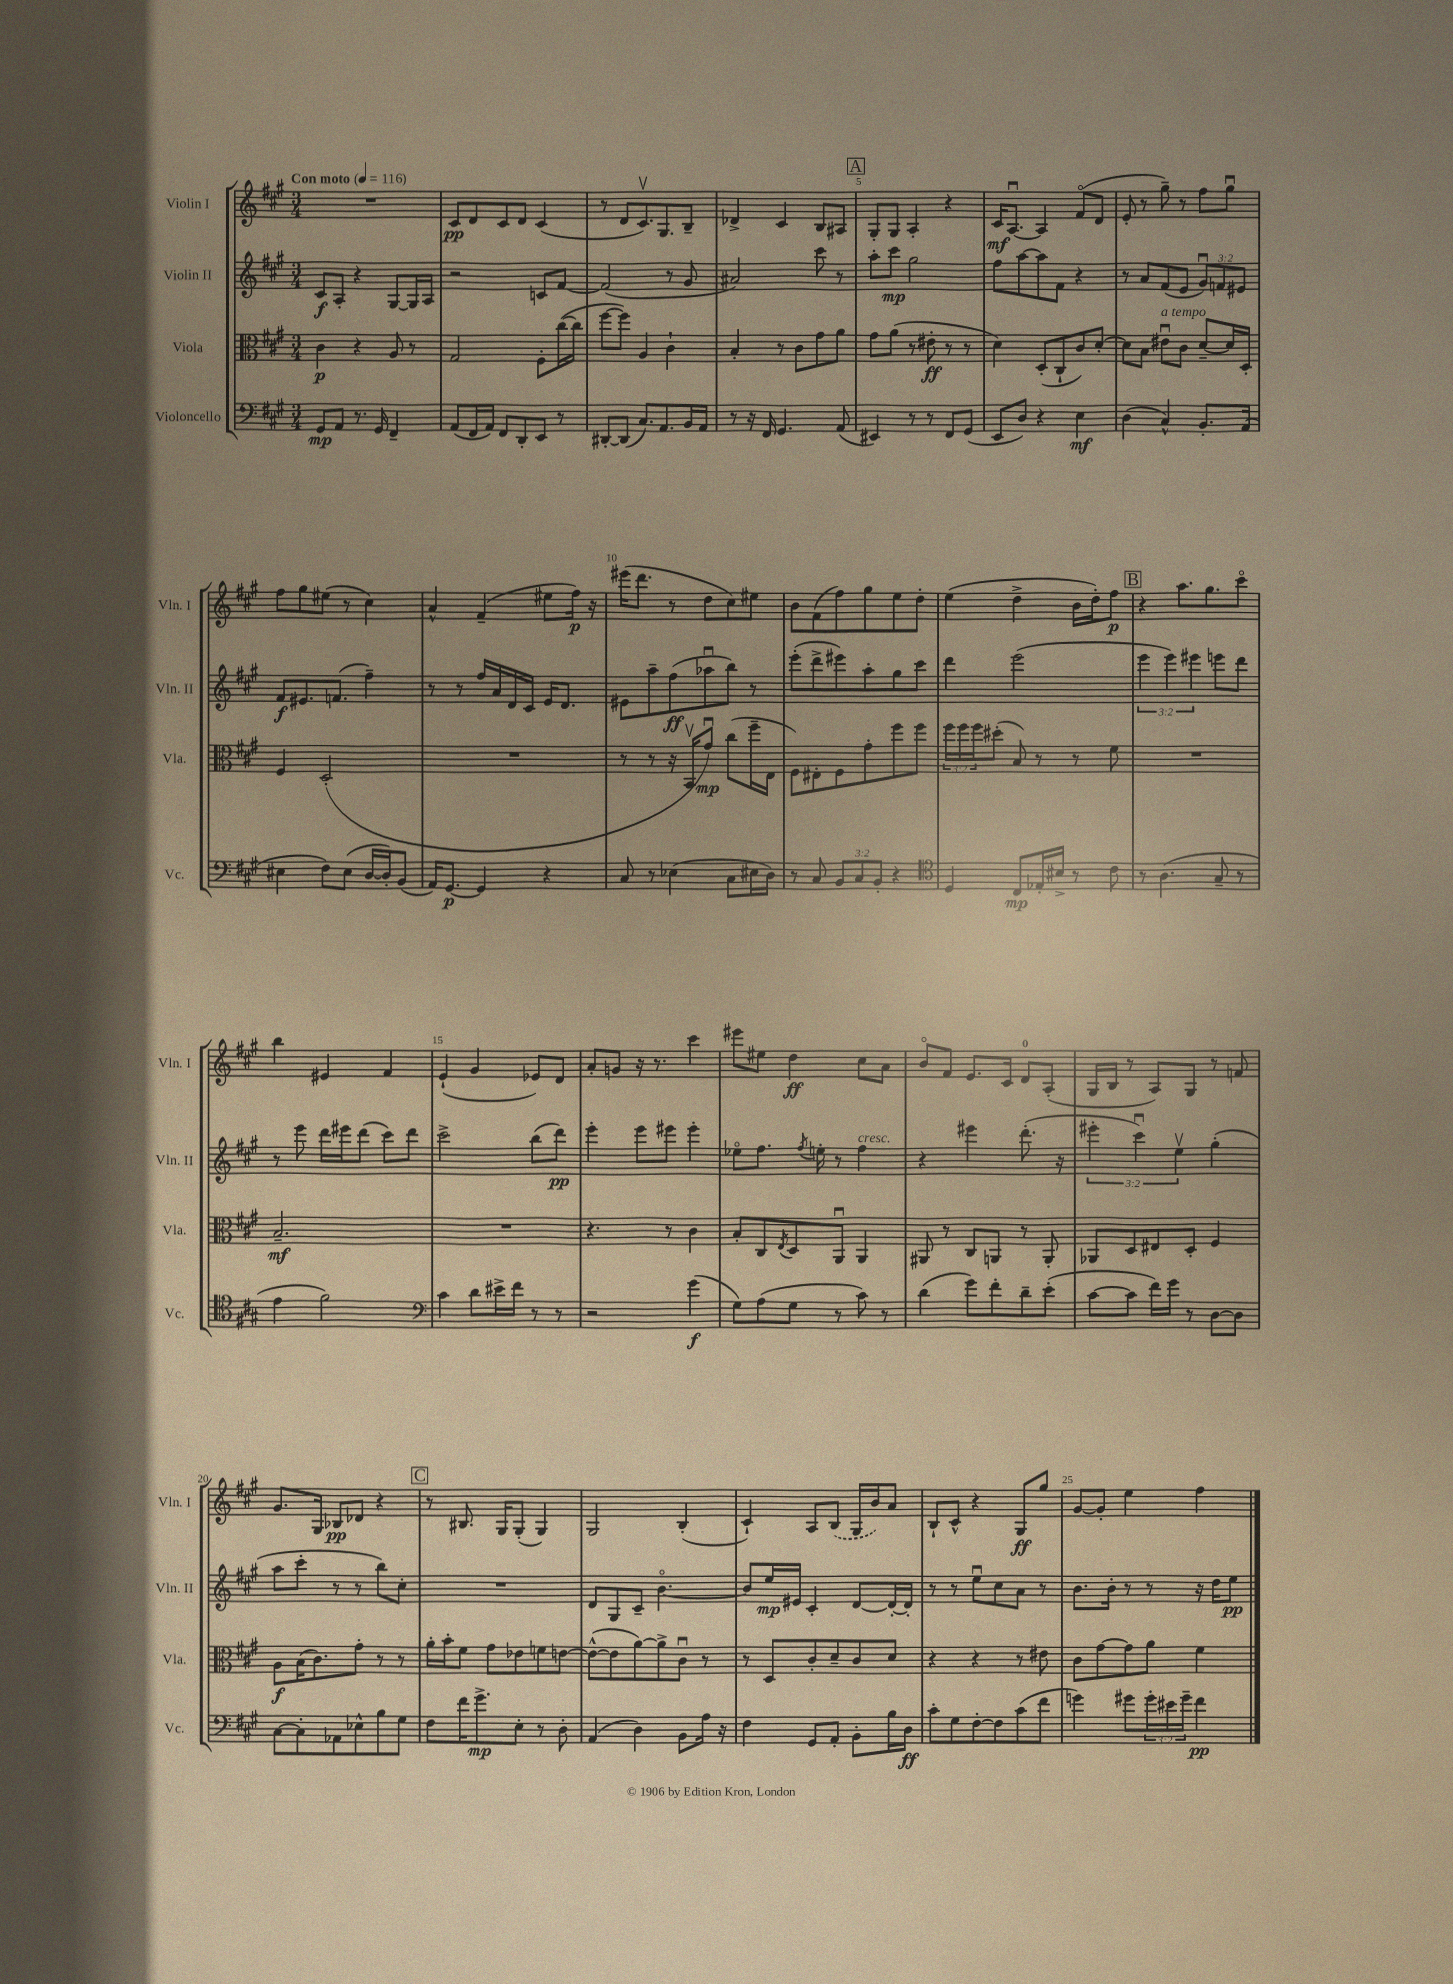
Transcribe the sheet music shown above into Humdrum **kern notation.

**kern	**kern	**kern	**kern
*staff4	*staff3	*staff2	*staff1
*clefF4	*clefC3	*clefG2	*clefG2
*k[f#c#g#]	*k[f#c#g#]	*k[f#c#g#]	*k[f#c#g#]
*M3/4	*M3/4	*M3/4	*M3/4
*MM116	*MM116	*MM116	*MM116
8GG#/L	4c#\	8c#/L	2.r
8AA/J	.	8A'/J	.
8.r	4r	4r	.
16GG#/	.	.	.
4FF#~/	8A/	[8G#/L	.
.	8r	16G#/]L	.
.	.	16A/JJ	.
=	=	=	=
(8AA/L	2G#/	2r	8c#/L
16FF#/L	.	.	8d/
16AA/JJ)	.	.	.
8FF#/L	.	.	8c#/
8DD'/	.	.	8d/J
8EE/J	8F#'\L	8c/L	(4c#/
8r	([16cc#\L	[8f#/J	.
.	16cc#\]JJ	.	.
=	=	=	=
[8DD#'/L	[8ff#\L	(2f#/]	8r
(8DD#/]J	8ff#\]J)	.	8d/L
8.C#/L)	4A/	.	8.c#v/)
8.AA/	.	.	8.G#/
.	4c#`\	8r	.
16BB/L	.	8g#/	8B~/J
16AA/JJ	.	.	.
=	=	=	=
8r	4B'/	2a#/)	4d-^/
16r	.	.	.
16FF#/	.	.	.
4.GG#/	8r	.	4c#/
.	8c#\L	.	.
.	8g#\	8ccc#\	8B/L
(8AA/	8a\J	8r	8A#/J
=	=	=	=
4EE#/)	8g#\L	8aa'\L	8G#'/L
.	(8a\J	8ccc#\J	8G#/J
8r	8r	2gg#\	4A'/
8r	8e#'\	.	.
8FF#/L	8r	.	4r
(8GG#/J	8r	.	.
=	=	=	=
8EE/L	4d\)	8ff#\L	16c#/LK
.	.	.	[8.Au/J
8D/J)	.	[8aa\	.
4r	(8D'/L	8aa\]	4A/]
.	8C#`/	8f#\J	.
4E\	8c#/)	4r	(8f#o/L
.	[8d'/J	.	8d/J
=	=	=	=
(4D\	8d\]L	8r	8e'/
.	8B\J	8a/L	8r
4C#^^/)	8e#u\L	(8f#/	8gg#~\)
.	8c#\J	8e/J	8r
8.BB'/L	[8d~/L	12g#u/L)	8ff#\L
.	.	12f/	.
.	16d/]L	.	8gg#u\J
.	.	12e#/J	.
(16AA/Jk	16D'/JJ	.	.
=	=	=	=
4E#\	4F#/	8f#/L	8ff#\L
.	.	8.e#/	8gg#\
8F#\L)	(2D'/	.	(8ee#\J
.	.	(8.f/J	.
(8E#\J	.	.	8r
[16D/LL	.	4ff#~\)	4cc#\)
16D'/]J)	.	.	.
(8BB/J	.	.	.
=	=	=	=
16AA/LK)	2.r	8r	4a^^/
[8.GG#/J	.	.	.
.	.	8r	.
4GG#/]	.	16ff#/LL	(4f#~/
.	.	16a/	.
.	.	16d/	.
.	.	16c#/JJ	.
4r	.	16e/LK	8ee#\L
.	.	8.d/J	.
.	.	.	16ff#\Jk)
.	.	.	16r
=	=	=	=
8C#/	8r	8e#\L	(16eee#\LK
.	.	.	8.ddd\J
8r	8r	8aa~\	.
(4E-\	16r	(8ff#\	8r
.	16BBv/LK	.	.
.	8g#u/J)	8aa-u\	8dd\L
8C#\L	(8cc#\L	8bb\J)	8cc#\)
16E#\L	16ff#~\L	8r	8ee#\J
16D\JJ)	16E\JJ	.	.
=	=	=	=
8r	8F#\L)	(8eee'\L	8b\L
8C#/	8E#'\	8ddd^\	(8f#\
12BB/L	8F#\	8eee#\)	8ff#\)
12C#/	.	.	.
.	8g#'\	8aa'\	8gg#\
12BB'/J	.	.	.
4r	8ff#\	8gg#\	8ee\
.	8ff#\J	8ccc#\J	8dd'\J
=	=	=	=
*clefC4	*	*	*
4D/	24ff#\LL	4ddd\	(4ee\
.	24ff#\	.	.
.	24ff#\J	.	.
.	(8dd#'\J	.	.
8C#/L	8B/)	(2eee\	4dd^\
16E-'/L	8r	.	.
16B#^/JJ	.	.	.
8r	8r	.	16b\LL
.	.	.	16dd'\J)
8c#\	8f#\	.	8ff#\J
=	=	=	=
8r	2.r	6eee\	4r
(4.A\	.	.	.
.	.	6eee\)	.
.	.	.	8.aa\L
.	.	6eee#\	.
.	.	.	8.gg#\
8G#~/	.	8eee\L	.
8r	.	8ddd\J	8ccc#o\J
=	=	=	=
4e\	2.B~/	8r	4bb\
.	.	8eee\	.
2f#\)	.	16ddd\LL	4e#/
.	.	16eee#\J	.
.	.	(8ddd\J	.
.	.	8ccc#\L)	4f#/
.	.	8ddd\J	.
=	=	=	=
*clefF4	*	*	*
4c#\	2.r	2ccc#^\	(4e`/
8d\L	.	.	4g#/
16e#^\L	.	.	.
16f#\JJ	.	.	.
8r	.	(8bb\L	8e-/L)
8r	.	8ddd\J)	8d/J
=	=	=	=
2r	4.r	4eee'\	8a'/L
.	.	.	8g/J
.	.	8eee\L	16r
.	.	.	8.r
.	8r	8eee#\J	.
(4g#\	4c#\	4eee#'\	4ccc#\
=	=	=	=
8G#\L)	8B'/L	8ee-o\L	8eee#\L
(8A\	8C#/	8.ff#\J	8ee#\J
.	8qE/	.	.
8G#\J	8D/	.	4dd\
.	.	8qff#/	.
.	.	16ee'\	.
8r	8AAu/J	8r	.
8c#\)	4AA/	4ff#\	8cc#\L
8r	.	.	8a\J
=	=	=	=
(4d\	8AA#/	4r	8bo/L
.	8r	.	8f#/J
8g#\L)	8C#/L	4eee#\	8.e/L
8f#'\	8AA/J	.	.
.	.	.	16c#/Jk
8d~\	8r	(8.ddd'\	8d/L
(8e'\J	8AA'/	.	(8A'/J
.	.	16r	.
=	=	=	=
[8c#\L	8AA-/L	6eee#'\	16G#/LL
.	.	.	16B/JJ
8c#\]J	8D/	.	8r
.	.	6ccc#u\)	.
16f#\LL)	8E#/	.	8A/L)
16g#\JJ	.	.	.
.	.	6eev\	.
8r	8D'/J	.	8G#/J
[8D\L	4F#/	(4gg#'\	8r
8D\]J	.	.	8f/
=	=	=	=
[8C#\L	8A\L	8aa\L	8.g#/L
8C#'\]	(16B\K	8ccc#'\J	.
.	8.c#\)	.	16G#/Jk
8AA-\	.	8r	8B-/L
8E-^^\	8g#'\J	8r	8d-/J
8B\	8r	8bb\L)	4r
8G#\J	8r	8cc#'\J	.
=	=	=	=
8F#\L	16a'\LL	2.r	8r
.	16b'\J	.	.
16f#\K	8f#\J	.	8.B#/
8.g#^\	.	.	.
.	8g#\L	.	.
.	.	.	16G#/LK
8E'\J	8e-\	.	(8G#'/J
8r	8f\	.	4G#/)
8D'\	[8e\J	.	.
=	=	=	=
(4AA/	(8e^^\_L	8d/L	2G#/
.	8e\]	8G#/	.
4D\)	[8a\)	8c#~/J	.
.	8a^\]	[4.bo\	.
8BB\L	8c#u\J	.	(4B'/
16A\Jk	8r	.	.
16r	.	.	.
=	=	=	=
4F#\	8r	8b/]L	4c#`/)
.	8D/L	16ee/L	.
.	.	16e#/JJ	.
8GG#/L	8c#'/	4c#'/	8A/L
8AA'/J	8d~/	.	(8B/J
8BB'\L	8c#/	[8d/L	16G#/LL
.	.	.	16b/J)
16B\L	8d/J	16d'/_L	8a/J
16D\JJ	.	16d'/]JJ	.
=	=	=	=
8c#'\L	4r	8r	8B`/L
8G#\	.	8r	8c#^^/J
[8F#'\	4r	8eeu\L	4r
8F#\]	.	8cc#\	.
(8c#\	8r	8a\J	8G#/L
8f#\J	8e#\	8r	8gg#/J
=	=	=	=
4g\)	8c#\L	8.b\L	[8g#/L
.	[8g#\	.	8g#'/]J
.	.	16b'\Jk	.
8g#\L	8g#\]	8r	4ee\
24g#'\L	8a\J	8r	.
24e#\	.	.	.
24g#~\JJ	.	.	.
4f#\	4f#\	16r	4ff#\
.	.	16dd\LK	.
.	.	8ee\J	.
==	==	==	==
*-	*-	*-	*-
